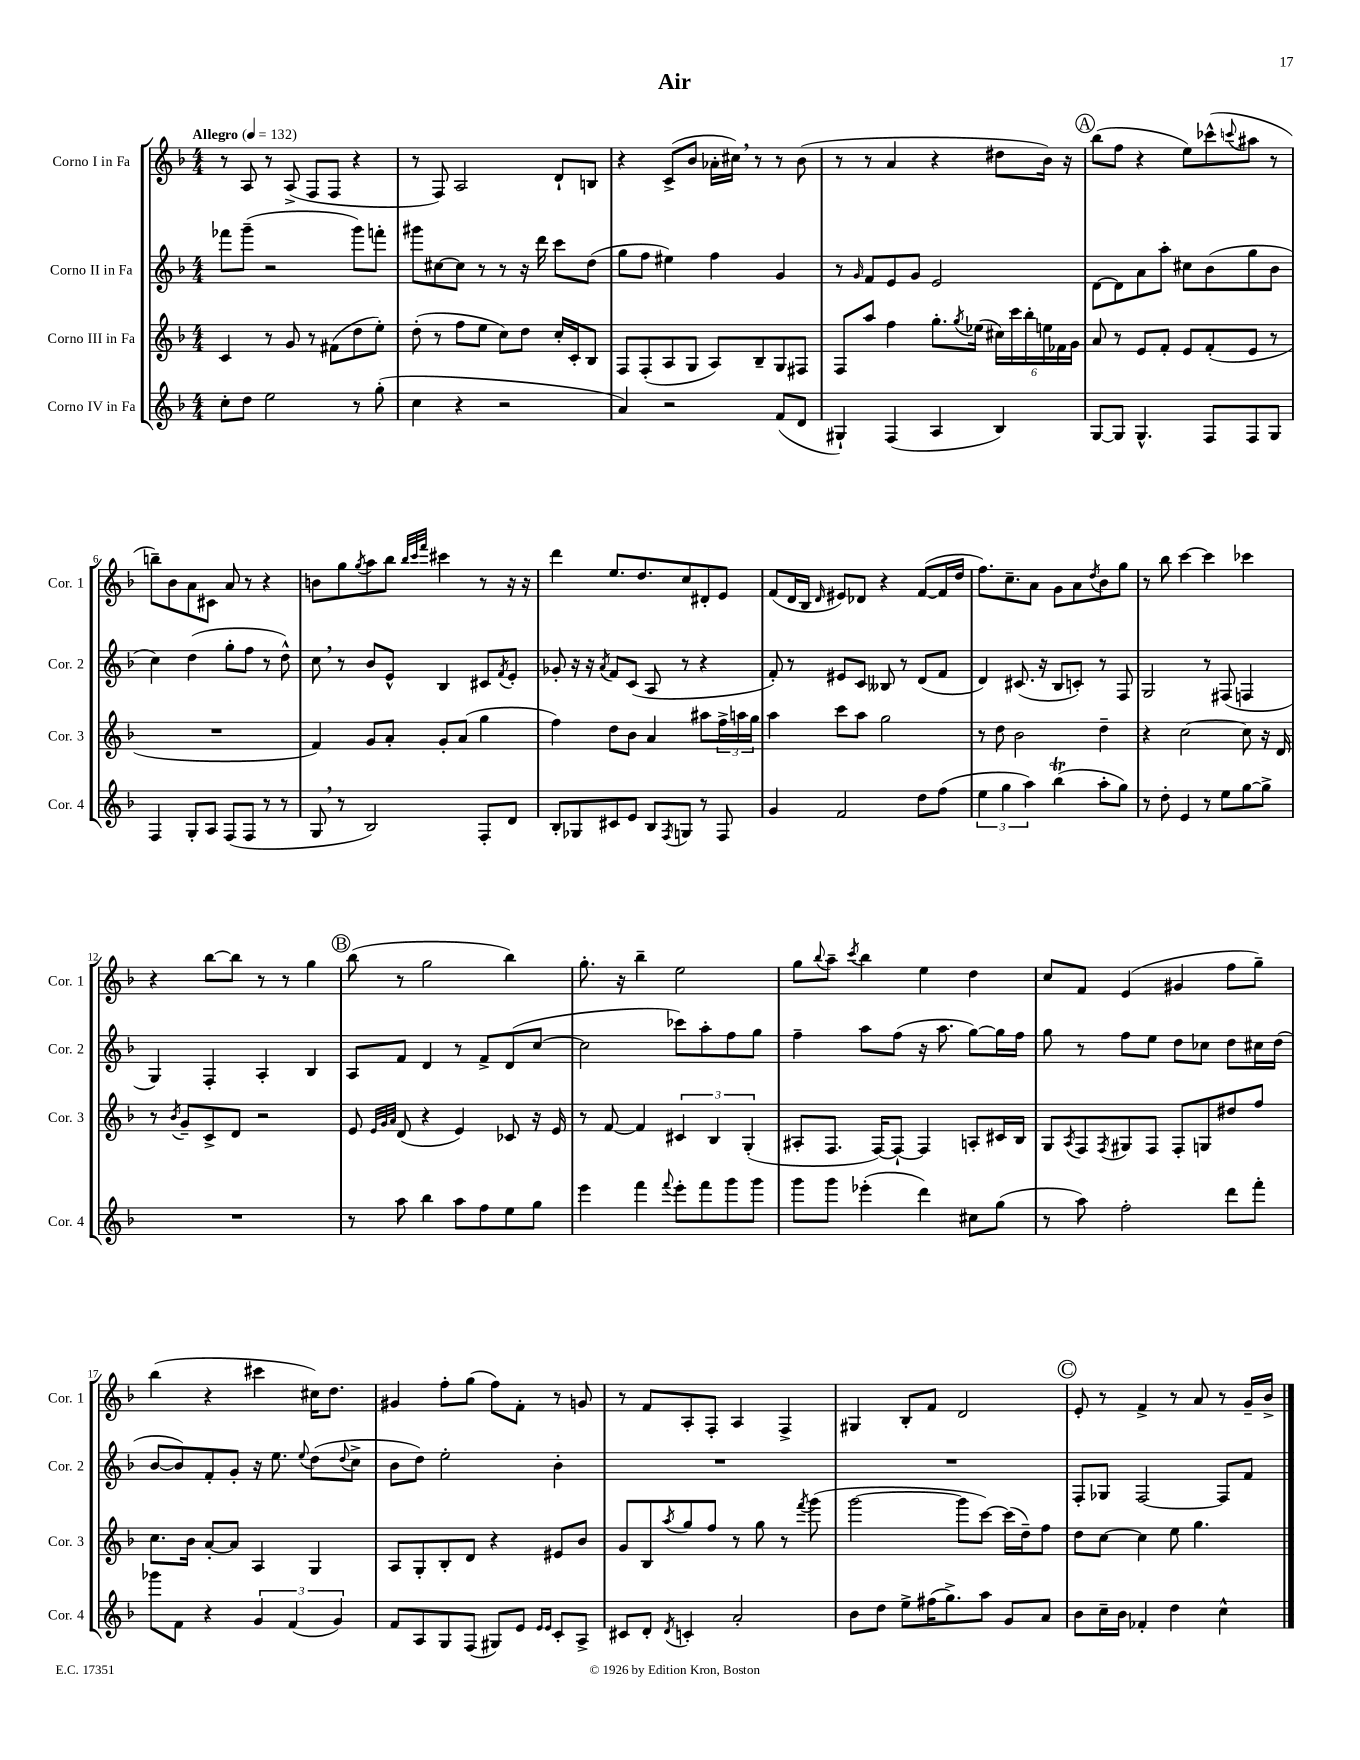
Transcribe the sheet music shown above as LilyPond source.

\header { title = "Air" }
<<
\new StaffGroup <<
\new Staff = "s0" \with { instrumentName = "Corno I in Fa" shortInstrumentName = "Cor. 1" } {
    \clef treble \key f \major \numericTimeSignature \time 4/4 \tempo "Allegro" 4 = 132
    r8 a8 r8 a8->( f8 f8 r4 |
    r8 f8) a2 d'8-! b8 |
    r4 c'8->( bes'8 aes'16-. cis''16) \breathe r8 r8 bes'8( |
    r8 r8 a'4 r4 dis''8 bes'16) r16 |
    \mark \markup { \circle "A" } bes''8( f''8 r4 e''8) ces'''8-^( \appoggiatura { c'''8 } ais''8 r8 |
    b''8--) bes'8 a'8 cis'8 a'8 r8 r4 |
    b'8 g''8 \acciaccatura { g''8 } a''8 bes''8 \grace { bes''32 c'''32 f'''32 } cis'''4 r8 r16 r16 |
    d'''4 e''8. d''8. c''8 dis'8-. e'8 |
    f'8( d'16 bes16 \grace { d'16 } eis'8) des'8 r4 f'8~( f'16 d''16 |
    f''8.) c''8.-- a'8 g'8 a'8 \acciaccatura { d''8 } bes'8 g''8 |
    r8 bes''8 c'''4~ c'''4 ces'''4 |
    r4 bes''8~ bes''8 r8 r8 g''4 |
    \mark \markup { \circle "B" } bes''8( r8 g''2 bes''4) |
    g''8.-. r16 bes''4-- e''2 |
    g''8 \appoggiatura { bes''8 } a''8-- \acciaccatura { c'''8 } bes''4 e''4 d''4 |
    c''8 f'8 e'4( gis'4 f''8 g''8--) |
    bes''4( r4 cis'''4 cis''16) d''8. |
    gis'4 f''8-. g''8( f''8) f'8-. r8 g'8 |
    r8 f'8 a8-. f8-. a4 f4-> |
    gis4 bes8-. f'8 d'2 |
    \mark \markup { \circle "C" } e'8-. r8 f'4-> r8 a'8 r8 g'16-- bes'16-> \bar "|." |
}
\new Staff = "s1" \with { instrumentName = "Corno II in Fa" shortInstrumentName = "Cor. 2" } {
    \clef treble \key f \major \numericTimeSignature \time 4/4
    fes'''8 g'''8--( r2 g'''8) f'''8-. |
    gis'''8 cis''8~ cis''8 r8 r8 r16 d'''16 c'''8 d''8( |
    g''8 f''8 eis''4) f''4 g'4 |
    r8 \grace { g'16 } f'8 e'8 g'8 e'2 |
    \mark \markup { \circle "A" } d'8~ d'8 a'8 a''8-. cis''8 bes'8( g''8 bes'8 |
    c''4) d''4( g''8-. f''8 r8 d''8-^) |
    c''8 \breathe r8 bes'8 e'8-^ bes4 cis'8 \acciaccatura { f'8 } e'8-. |
    ges'8-. r16 r16 \acciaccatura { a'8 } f'8 c'8( a8 r8 r4 |
    f'8-.) r8 eis'8 c'8 beses8 r8 d'8( f'8 |
    d'4) cis'8.( r16 bes8 c'8-.) r8 f8 |
    g2 r8 fis8( f4 |
    g4) f4-. a4-. bes4 |
    \mark \markup { \circle "B" } a8 f'8 d'4 r8 f'8-> d'8( c''8~ |
    c''2 ces'''8) a''8-. f''8 g''8 |
    f''4-- a''8 f''8( r16 a''8. g''8~) g''16 f''16 |
    g''8 r8 f''8 e''8 d''8 ces''8 d''8 cis''16 d''16( |
    bes'8~ bes'8) f'8-. g'8-. r16 e''8. \appoggiatura { e''8 } d''8( \appoggiatura { d''8 } c''8-> |
    bes'8 d''8) e''2-. bes'4-. |
    R1 |
    R1 |
    \mark \markup { \circle "C" } f8-. ges8 f2~ f8 f'8 \bar "|." |
}
\new Staff = "s2" \with { instrumentName = "Corno III in Fa" shortInstrumentName = "Cor. 3" } {
    \clef treble \key f \major \numericTimeSignature \time 4/4
    c'4 r8 g'8 r8 fis'8( d''8 e''8-.) |
    d''8-.( r8 f''8 e''8 c''8) d''8 c''16-. c'16-. bes8 |
    f8 f8-.( a8 g8 a8) bes8-- g8 fis8 |
    f8 a''8 f''4 g''8.-. \acciaccatura { g''8 } ees''16( \tuplet 6/4 { cis''16) c'''16 bes''16-. e''16 fes'16 g'16 } |
    \mark \markup { \circle "A" } a'8 r8 e'8 f'8-. e'8 f'8-.( e'8 r8 |
    R1 |
    f'4) g'8 a'8-. g'8-. a'8( g''4 |
    f''4) d''8 bes'8 a'4 ais''8 \tuplet 3/2 { f''16-> a''16 g''16 } |
    a''4 c'''8 a''8 g''2 |
    r8 d''8 bes'2 d''4-- |
    r4 c''2~ c''8 r16 d'16 |
    r8 \acciaccatura { bes'8 } g'8-- c'8-> d'8 r2 |
    \mark \markup { \circle "B" } e'8 \grace { e'32 g'32 a'32 } d'8( r4 e'4) ces'8 r16 e'16 |
    r8 f'8~ f'4 \tuplet 3/2 { cis'4 bes4 g4-.( } |
    ais8-. f8. f16~) f8~-! f4 a8-. cis'16 bes16 |
    g8 \acciaccatura { a8 } f8 \acciaccatura { f8 } gis8 f8 f8-. g8 dis''8 f''8 |
    c''8. bes'16 a'8~-. a'8 a4 g4 |
    a8 g8-. bes8-. d'8 r4 eis'8 bes'8 |
    g'8 bes8 \acciaccatura { a''8 } g''8 f''8 r8 g''8 r8 \acciaccatura { f'''8 } g'''8( |
    g'''2~ g'''8 c'''8~) c'''16( d''16--) f''8 |
    \mark \markup { \circle "C" } d''8 c''8~ c''4 e''8 g''4. \bar "|." |
}
\new Staff = "s3" \with { instrumentName = "Corno IV in Fa" shortInstrumentName = "Cor. 4" } {
    \clef treble \key f \major \numericTimeSignature \time 4/4
    c''8-. d''8 e''2 r8 g''8-.( |
    c''4 r4 r2 |
    a'4) r2 f'8( d'8 |
    gis4-!) f4( a4 bes4) |
    \mark \markup { \circle "A" } g8~ g8 g4.-^ f8 f8 g8 |
    f4 g8-. a8 f8( f8 r8 r8 |
    g8 \breathe r8 bes2) f8-. d'8 |
    bes8-. ges8 cis'8 e'8 bes8 \acciaccatura { f8 } g8 r8 f8 |
    g'4 f'2 d''8 f''8( |
    \tuplet 3/2 { e''4 g''4 a''4) } bes''4\trill( a''8-. g''8) |
    r8 d''8-. e'4 r8 e''8 g''8~ g''8-> |
    R1 |
    \mark \markup { \circle "B" } r8 a''8 bes''4 a''8 f''8 e''8 g''8 |
    e'''4 f'''4 \appoggiatura { f'''8 } e'''8-. f'''8 g'''8 g'''8 |
    g'''8 g'''8 ees'''4-.( d'''4) cis''8 g''8( |
    r8 a''8) f''2-. d'''8 f'''8-. |
    ges'''8 f'8 r4 \tuplet 3/2 { g'4 f'4( g'4) } |
    f'8 a8 g8 f8( gis8) e'8 \grace { e'16 e'16 } c'8-. a8-> |
    cis'8 d'8-. \acciaccatura { d'8 } c'4-. a'2-. |
    bes'8 d''8 e''8-> fis''16( g''8.->) a''8 g'8 a'8 |
    \mark \markup { \circle "C" } bes'8 c''16-- bes'16 fes'4-. d''4 c''4-^ \bar "|." |
}
>>
>>
